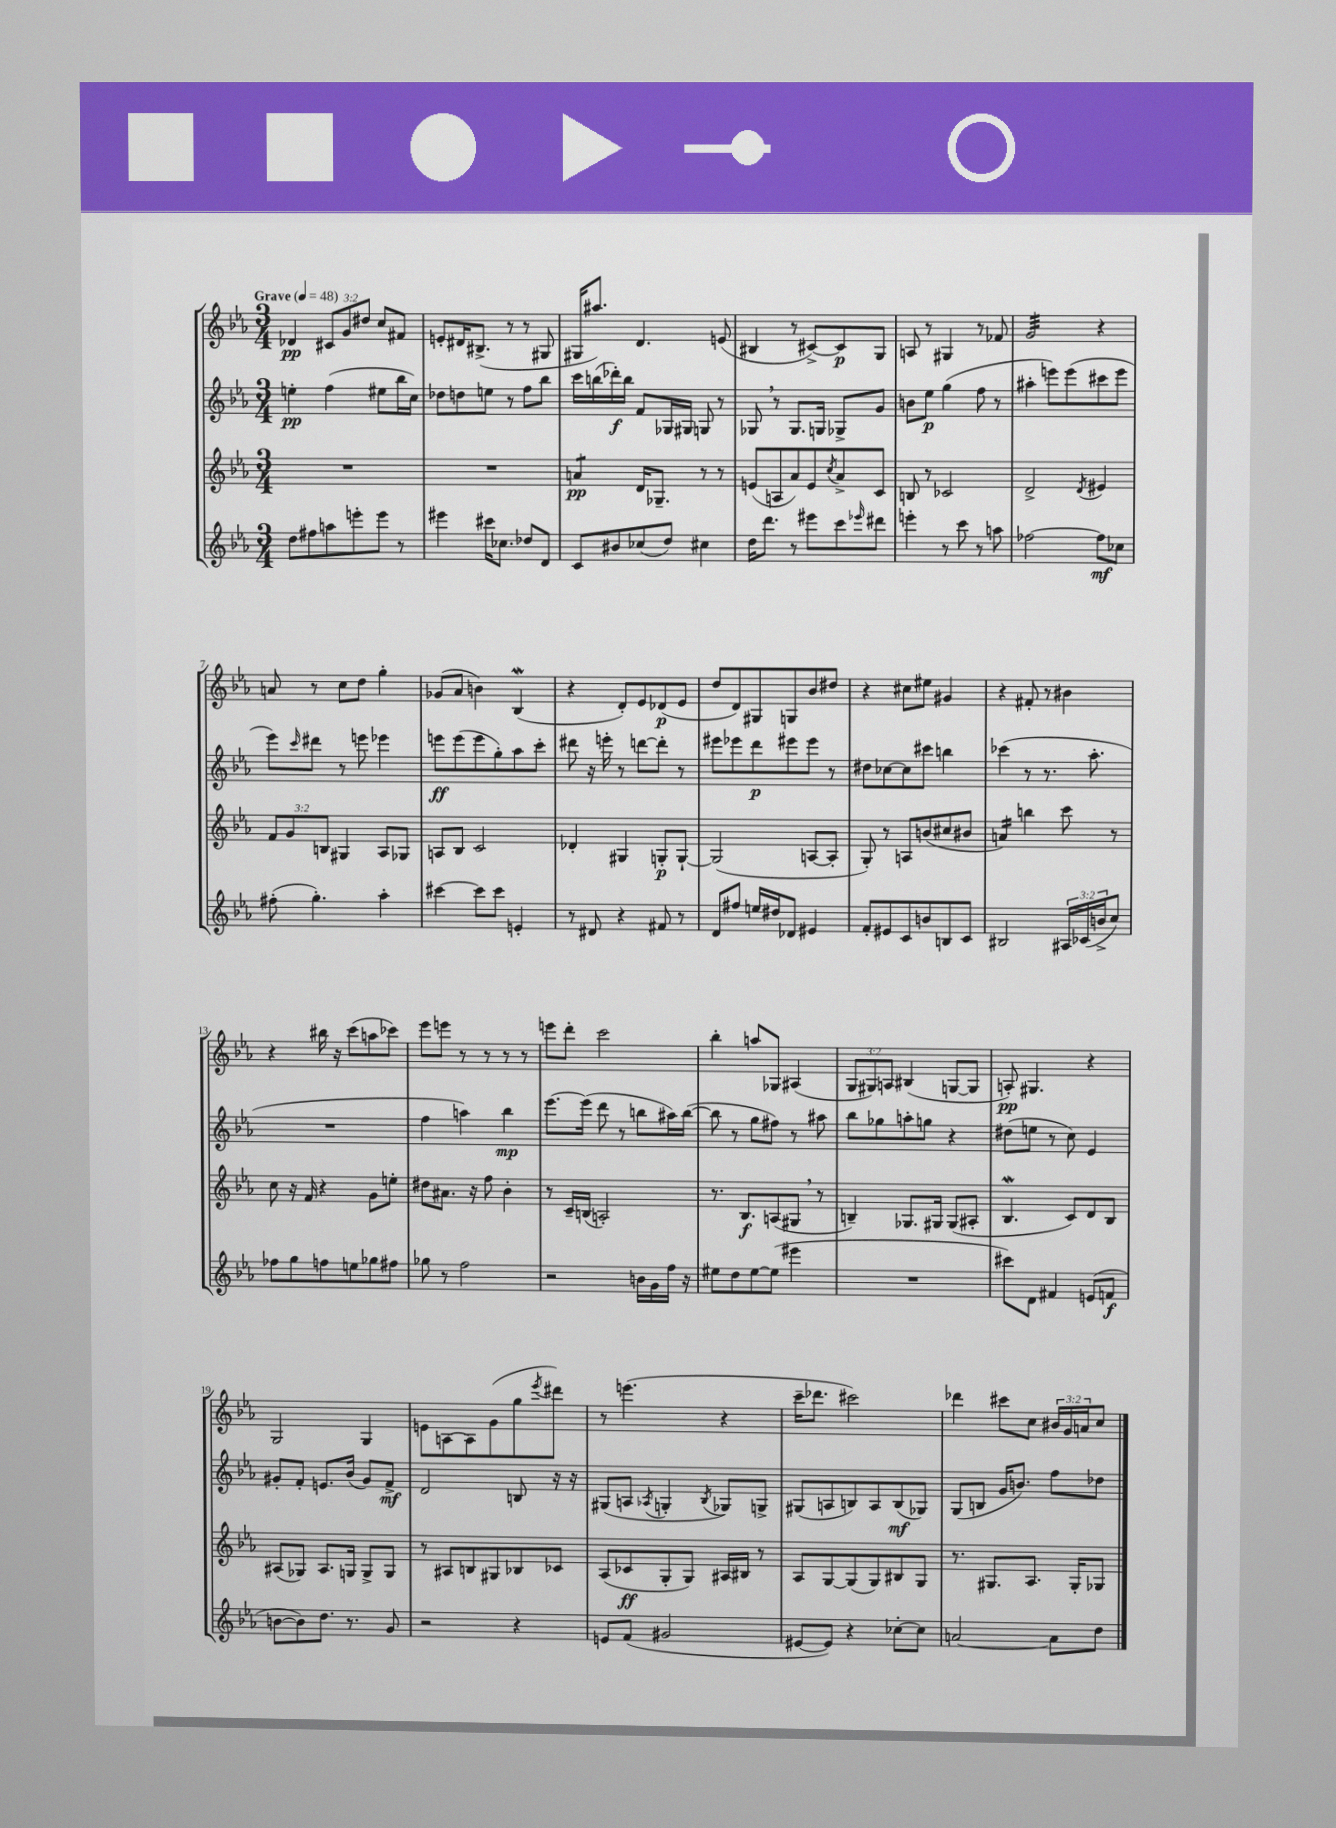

**kern	**kern	**kern	**kern
*staff4	*staff3	*staff2	*staff1
*clefG2	*clefG2	*clefG2	*clefG2
*k[b-e-a-]	*k[b-e-a-]	*k[b-e-a-]	*k[b-e-a-]
*M3/4	*M3/4	*M3/4	*M3/4
*MM48	*MM48	*MM48	*MM48
8dd	2.r	4ee'	4d-
8ff#	.	.	.
8aa	.	(4ff	12c#
.	.	.	12g
8eee'	.	.	.
.	.	.	12dd#
8eee	.	8ee#	8cc
8r	.	16bb-	8f#
.	.	16cc)	.
=	=	=	=
4eee#	2.r	8dd-	8e'
.	.	8dd	16d#
.	.	.	(8.B#^
16ccc#	.	8ee	.
8.cc-	.	.	.
.	.	8r	8r
8dd-	.	8ff	8r
8d	.	8bb-	8G#
=	=	=	=
8c	4a	16ccc	16G#
.	.	(16bb	8.aa#)
8b#	.	16ddd-')	.
.	.	16bb	.
(8cc-	16d	8f	4.d
.	8.G-~	.	.
8dd)	.	16G-	.
.	.	16G#	.
4cc#	8r	8G	.
.	8r	8r	(8e
=	=	=	=
16dd	(8e	8G-	4B#
8.ddd	.	.	.
.	8A	8r	.
8r	8a-)	8.G-	8r
8eee#	8e	.	[8c#^)
.	.	16G	.
.	8qcc	.	.
8ccc	8a-^	8G-^	8c#]
16qqeee-	.	.	.
8ddd#	8c	8g	8G
=	=	=	=
4eee'	8B	8b	8A
.	8r	8ee-	8r
8r	2c-	(4gg	4G#
8ccc	.	.	.
8r	.	8ff	8r
8aa	.	8r	8f-
=	=	=	=
[2ff-	2d^	4aa#'	2g
.	.	8eee)	.
.	.	(8eee	.
.	8qd	.	.
8ff-]	4e#	8ccc#	4r
8cc-	.	8eee	.
=	=	=	=
(8ff#'	12f	8eee-)	8a
.	12g	.	.
.	.	16qqccc	.
4.gg')	.	8ddd#	8r
.	12B	.	.
.	4G#	8r	8cc
.	.	8eee	8dd
4aa-'	8A-	4eee-	4gg'
.	8G-	.	.
=	=	=	=
[4ccc#	8A	8eee	(8g-
.	8B-	(8eee	8a-
8ccc#]	2c	8eee	4b)
8ccc#	.	8gg')	.
4e'	.	8aa-	(4B-
.	.	8ccc'	.
=	=	=	=
8r	4d-'	8ddd#	4r
8d#	.	16r	.
.	.	16eee'	.
4r	4G#	8r	8d')
.	.	[8ddd	8e-
8f#	8G'	8ddd']	(8d-
8r	[8G`	8r	8e-
=	=	=	=
8d	(2G]	8eee#	8dd
8ff#	.	8eee-	8d)
16ee	.	8ddd	8G#
16dd#	.	.	.
8d-	.	8eee#	8G
4e#	[8A	8eee#	8b-
.	8A']	8r	8dd#
=	=	=	=
8f'	8G')	8dd#	4r
8e#	8r	[8cc-	.
8c	8A	8cc-]	8cc#
8b	(8b	8ccc#	8ee#
8B	8cc#	4bb	4g#
8c	8b#	.	.
=	=	=	=
2B#	4a)	(4ccc-	4r
.	4bb	8r	8f#'
.	.	8.r	8r
24A#	8ccc	.	4b#
(24c-	.	.	.
.	.	8.aa-'	.
24b^	.	.	.
8cc)	8r	.	.
=	=	=	=
8ff-	8cc	2.r	4r
8gg	16r	.	.
.	16f	.	.
8ff	4r	.	16bb#
.	.	.	16r
8ee	.	.	(8ccc
8gg-	8g	.	8aa
8ff#	8ee'	.	8ccc-)
=	=	=	=
8gg-	8dd#	4ff	8eee-
8r	8.a#	.	8eee
2ff	.	4aa)	8r
.	16r	.	.
.	8ff	.	8r
.	4b-'	4bb-	8r
.	.	.	8r
=	=	=	=
2r	8r	[8.eee-	8eee
.	16c~	.	8ddd'
.	(16B	(16eee-]	.
.	2A')	8ddd	2ccc
.	.	8r	.
16b	.	8bb	.
16g	.	.	.
16ff	.	16aa#)	.
16r	.	([16bb	.
=	=	=	=
8ee#	8.r	8bb]	4bb-'
8dd	.	8r	.
.	8.B-	.	.
[8ee#	.	8gg	8aa
(8ee#]	(8A	8ff#)	8G-
4eee#	8G#	8r	(4A#
.	8r	8aa#	.
=	=	=	=
2.r	4B~)	8bb-	12G
.	.	.	12G#)
.	.	8gg-	.
.	.	.	12A
.	8.G-	8aa'	(4B#
.	.	8gg	.
.	16G#	.	.
.	(8G#	4r	[8G
.	8A#'	.	8G]
=	=	=	=
8ccc#)	4.B-	(8dd#	8A')
8d	.	8ee	4.G#
4f#	.	8r	.
.	8c)	8cc)	.
(8e	8d	4e-	4r
8f	8B-	.	.
=	=	=	=
[8b	(8A#	8g#'	2G
8b])	8G-)	8f'	.
8.dd	8.A#	8.e	.
8.r	16G	(16b-	.
.	8G^	8g#)	4G
8g	8G	8f^	.
=	=	=	=
2r	8r	2d	8e
.	8A#	.	[8A
.	8B	.	8A]
.	8G#	.	(8g
4r	8B-	8B	8gg
.	.	.	8qeee-
.	8c-	16r	8ddd#)
.	.	16r	.
=	=	=	=
8e	(8A-	(8G#	8r
(8f	8c-	8A	(4.eee
.	.	8qA-	.
2g#	8G'	4G'	.
.	8G)	.	.
.	.	8qB-	.
.	16A#	8G-)	4r
.	16B#	.	.
.	8r	8G^	.
=	=	=	=
[8e#	8A-	(8G#	16ccc~
.	.	.	8.ddd-
8e#])	[8G	8A	.
4r	(8G]	8B)	2ccc#)
.	8G)	8A	.
[8cc-'	8B#	(8B	.
8cc-]	8G	8G-)	.
=	=	=	=
[2a	8.r	(8G	4ddd-
.	.	8B	.
.	8.G#	.	.
.	.	16g	8ccc#
.	.	8.b)	.
.	8.A-	.	8cc
8a]	.	8ff	24b#
.	.	.	24g
.	16G#'	.	.
.	.	.	24a
8dd	8G-	8dd-	8cc
==	==	==	==
*-	*-	*-	*-
